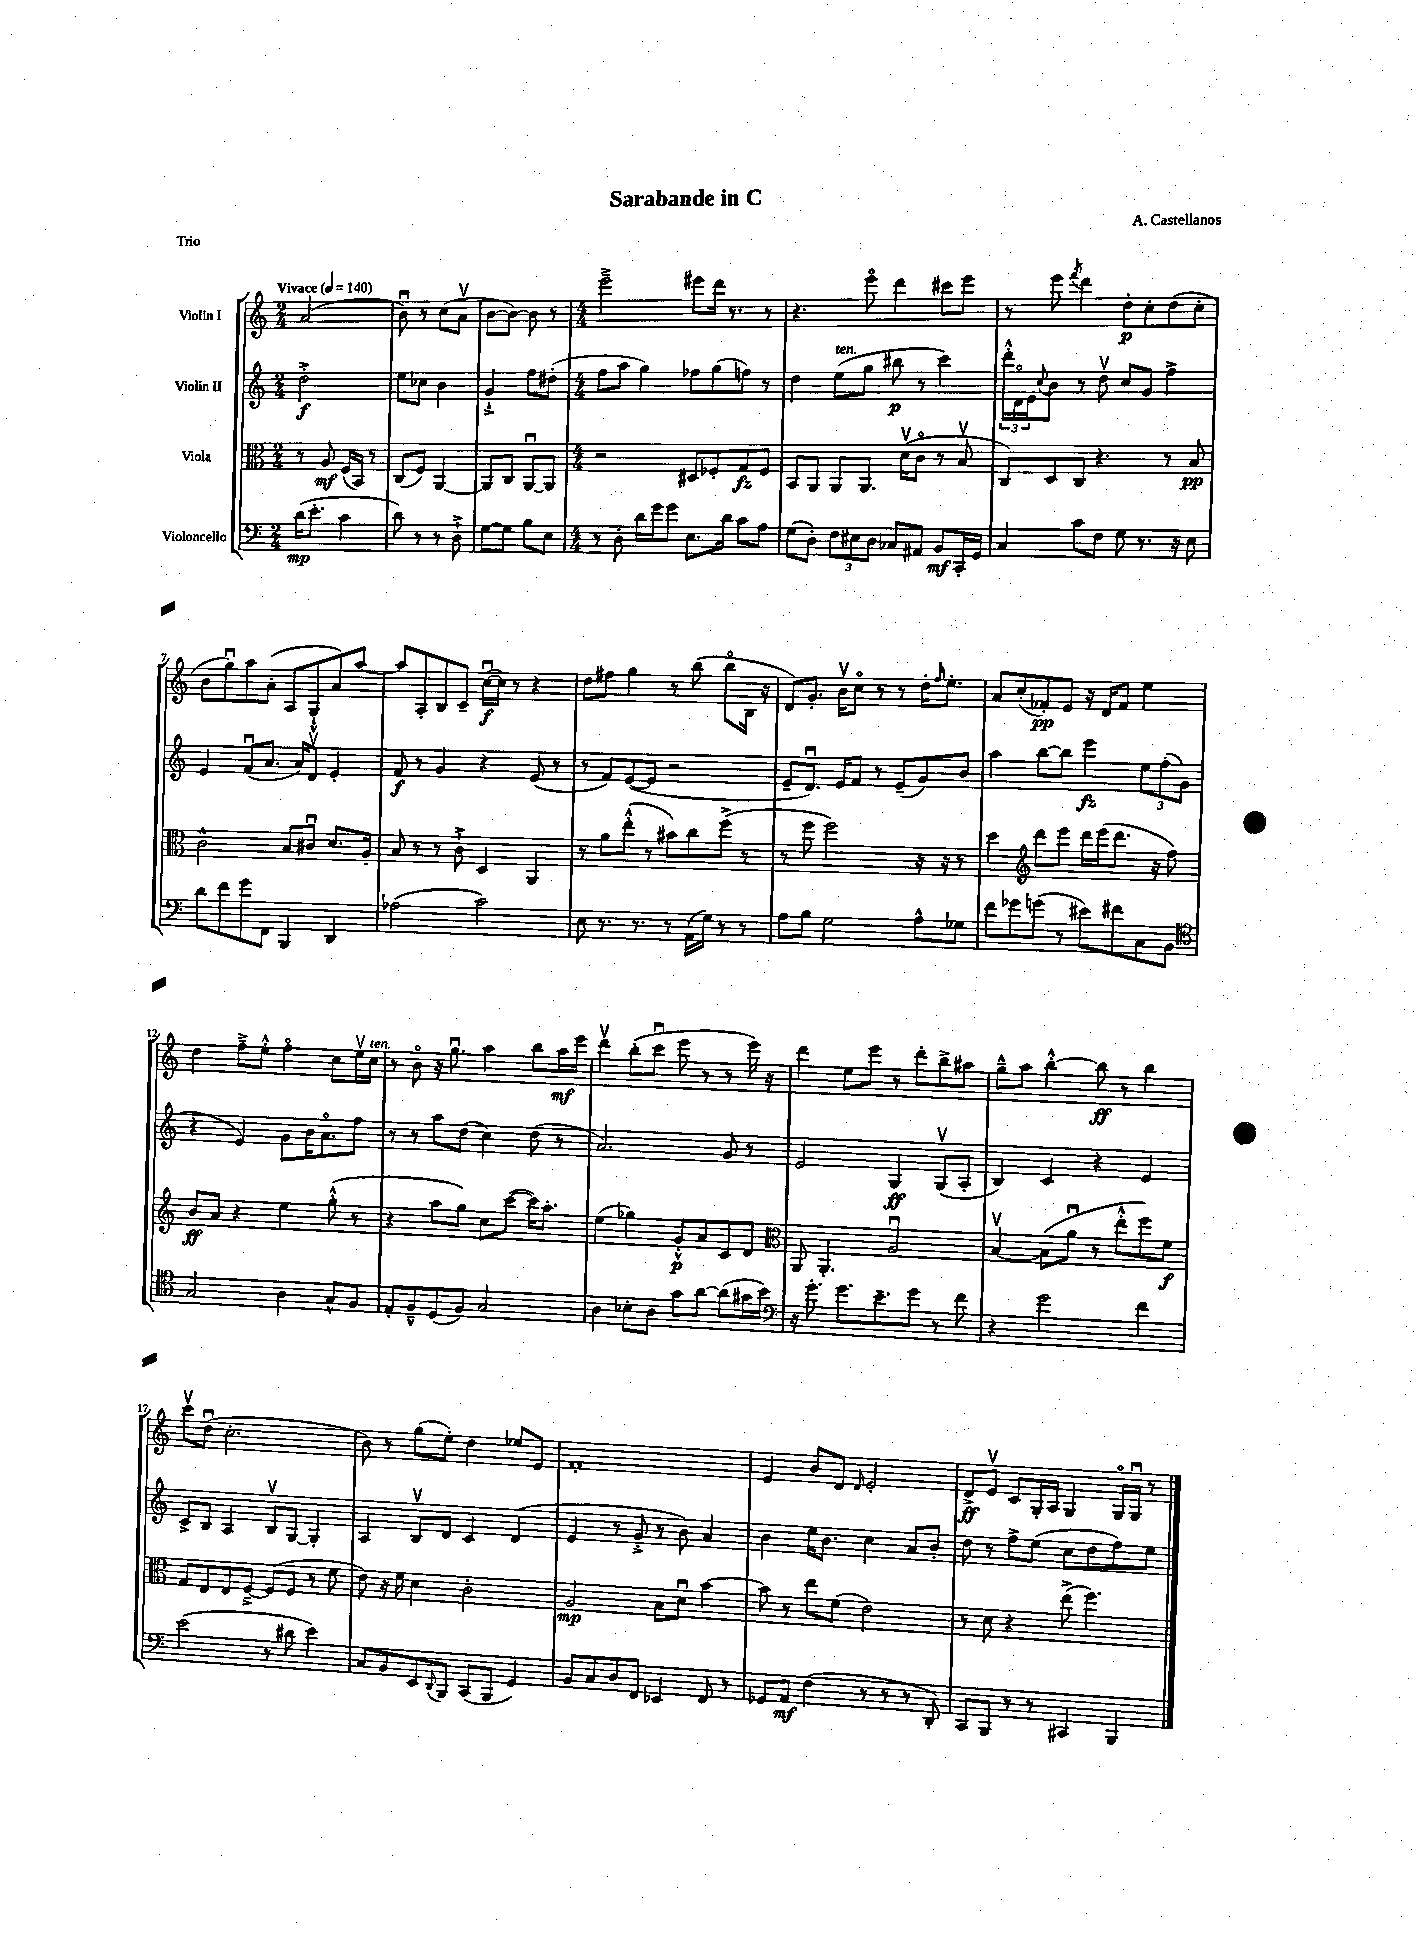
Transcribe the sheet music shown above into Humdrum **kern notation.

**kern	**kern	**kern	**kern
*staff4	*staff3	*staff2	*staff1
*clefF4	*clefC3	*clefG2	*clefG2
*k[]	*k[]	*k[]	*k[]
*M2/4	*M2/4	*M2/4	*M2/4
*MM140	*MM140	*MM140	*MM140
(16d	8r	2dd'^	(2a
8.e'	.	.	.
.	8A	.	.
4c	(16F	.	.
.	16BB)	.	.
.	8r	.	.
=	=	=	=
8d)	(8C	8ee	8bu)
8r	8F)	8cc-	8r
8r	[4AA	4b	(8cc
8D`^	.	.	8av
=	=	=	=
[8G	8AA]	4g`^	[8b
8G]	8C	.	8b_)
8B	[8AAu	8ff	8b]
8E	8AA]	(8dd#'	8r
=	=	=	=
*M4/4	*M4/4	*M4/4	*M4/4
8r	2r	8ff	2eee~^
8D'	.	8aa	.
16d	.	4gg)	.
16g	.	.	.
8g	.	.	.
8.E	8D#	8ff-	8eee#
.	8F-'	(8gg	16ddd
16d	.	.	8.r
8c	8G	8ff)	.
8A	8F-	8r	8r
=	=	=	=
(8G	8BB	4dd	4.r
8D')	8AA	.	.
12F	8AA	(8ee	.
12E#	.	.	.
.	8.AA	8gg	8eeeo
12D	.	.	.
8C-	.	8bb#	4ddd
.	(16dv	.	.
8AA#	8co	8r	.
8BB	8r	4ccc)	8ccc#
16CC'	8Bv	.	8eee
16GG	.	.	.
=	=	=	=
4C	8C)	24ddd'^^	8r
.	.	24do	.
.	.	24e	.
.	.	8qqcc	.
.	8D	8b	8eee
.	.	.	8qfff
8c	8C	8r	4ddd
8F	4.r	8ddv	.
8G	.	8cc	8dd'
8.r	.	8g	8cc'
.	8r	4ff^	(8dd
16r	.	.	.
8E	8B	.	8cc'
=	=	=	=
8d	2c^^	4e	8b
8f	.	.	8ggu)
8g	.	(8fu	8aa
8FF	.	8.a	(8a'
4BBB	8B	.	8A
.	.	16a)	.
.	8c#u	8dv	8G`^^
4DD	8.d	4e'	8a)
.	.	.	[8aa
.	16A'	.	.
=	=	=	=
(2A-	8B	8f	8aa]
.	8r	8r	8A'
.	8r	4g	8B
.	8c`^	.	8c~
2c)	4D	4r	([16ccu
.	.	.	16cc])
.	.	.	8r
.	4AA	(8e	4r
.	.	8r	.
=	=	=	=
8E	8r	8r	8dd
8.r	8a	8f)	8ff#
.	(8ee'^^	([8e	4gg
8.r	.	.	.
.	8r	8e]	.
8r	8b#)	2r	8r
(16AA	8cc	.	(8bb
16G)	.	.	.
8r	(8ff^	.	8bbo
8r	8r	.	16B
.	.	.	16r
=	=	=	=
8A	8r	8e~	8d)
8B	8ff	8.du)	8.g'
2G	2ff)	.	.
.	.	16e	16bv
.	.	8f	8cco
.	.	8r	8r
.	.	(8e~	8r
8A^^	16r	8g)	16dd'
.	.	.	16qqff
.	16r	.	8.ee'
8G-	8r	8b	.
=	=	=	=
8f	4dd	4aa	8a
8g-	.	.	(8cc'
*	*clefG2	*	*
(8g	8ddd	[8bb	8f-')
8r	8eee	8bb]	8e
8e#)	16ddd	4eee	16r
.	(16eee	.	16d
8f#	8.ddd	.	8f-
8C	.	12ee	4ee
.	16r	.	.
.	.	(12ff'	.
8BB	8ff)	.	.
.	.	12g	.
=	=	=	=
*clefC4	*	*	*
2G	8b	4r	4dd
.	8a	.	.
.	4r	4e)	8ff~^
.	.	.	8ee'^^
4A	4ee	8g	4ffo
.	.	16b	.
.	.	8.ao	.
8G^^	(8gg'^^	.	8cc
8F	8r	8ff	16eev
.	.	.	16cc
=	=	=	=
8E'	4r	8r	8r
8F~^^	.	8r	8bo
(8D	8aa	8aa	16r
.	.	.	8.ggu
8F)	8gg)	(8dd	.
2G	8cc	4cc)	4aa
.	([8ccc	.	.
.	16ccc])	(8dd	8bb
.	8.aa'	.	.
.	.	8r	16aa
.	.	.	16eee
=	=	=	=
4A	(4ee	2.a)	4dddv
8B-'	4gg-)	.	(8bb'
8A	.	.	8cccu
8g	8g'^^	.	8eee
[8a	8a	.	8r
(8a]	8c	8g	8r
16g#	8d	8r	16eee)
16b)	.	.	16r
=	=	=	=
*clefF4	*clefC3	*	*
16r	8AA	2e	4ddd
8.g'	.	.	.
.	4.AA'	.	.
8.g	.	.	8ee
.	.	.	8eee
8.e~	.	.	.
.	2Au	4G	8r
8g	.	.	8ddd'
8r	.	(8Gv	8bb^
8f	.	8A'	8aa#
=	=	=	=
4r	[4Bv	4B)	8gg~^^
.	.	.	8aa
2g	(8B]	4c	[4bb'^^
.	8au	.	.
.	8r	4r	8bb]
.	8ee'^^	.	8r
4f	8ff)	4e	4bb
.	8f	.	.
=	=	=	=
(2e	8G	8c^	8cccv
.	8E	8B	(8ddu
.	8E	4A	2.cc'
.	[8F~^	.	.
8r	(8F]	8Bv	.
8d#	8F	[8G	.
4e)	8r	4G']	.
.	8f	.	.
=	=	=	=
8C	8e)	4A	8b)
8BB	16r	.	8r
.	16f	.	.
8EE	4d	8Bv	(8gg
8qqDD	.	.	.
8BBB	.	8d	8ee')
(8CC	2c'	4c	4dd
8BBB	.	.	.
4GG)	.	(4d	8ee-
.	.	.	8e
=	=	=	=
8BB	2A	4e	1f'
8C	.	.	.
8D	.	8r	.
8FF	.	8g'^	.
4EE-	8B	8r	.
.	8du	8b)	.
8FF	[4b	4a	.
8r	.	.	.
=	=	=	=
8GG-	8b]	4b	4e
8AA	8r	.	.
(4F	8ee	16ee	8b
.	.	8.b	.
.	(8f	.	8d
.	.	.	16qqd
8r	2e)	4cc	2e'
8r	.	.	.
8r	.	8a	.
8DD')	.	8b'	.
=	=	=	=
8CC	8r	8dd	8d^
8BBB	8d	8r	8ev
8r	4r	8ff^	8c
8r	.	(8ee	16G'
.	.	.	16A
4CC#	(8ee^	8cc	4G
.	4.ff)	8dd	.
4BBB	.	8ff)	16Go
.	.	.	16Gu
.	.	8ee	8r
==	==	==	==
*-	*-	*-	*-
